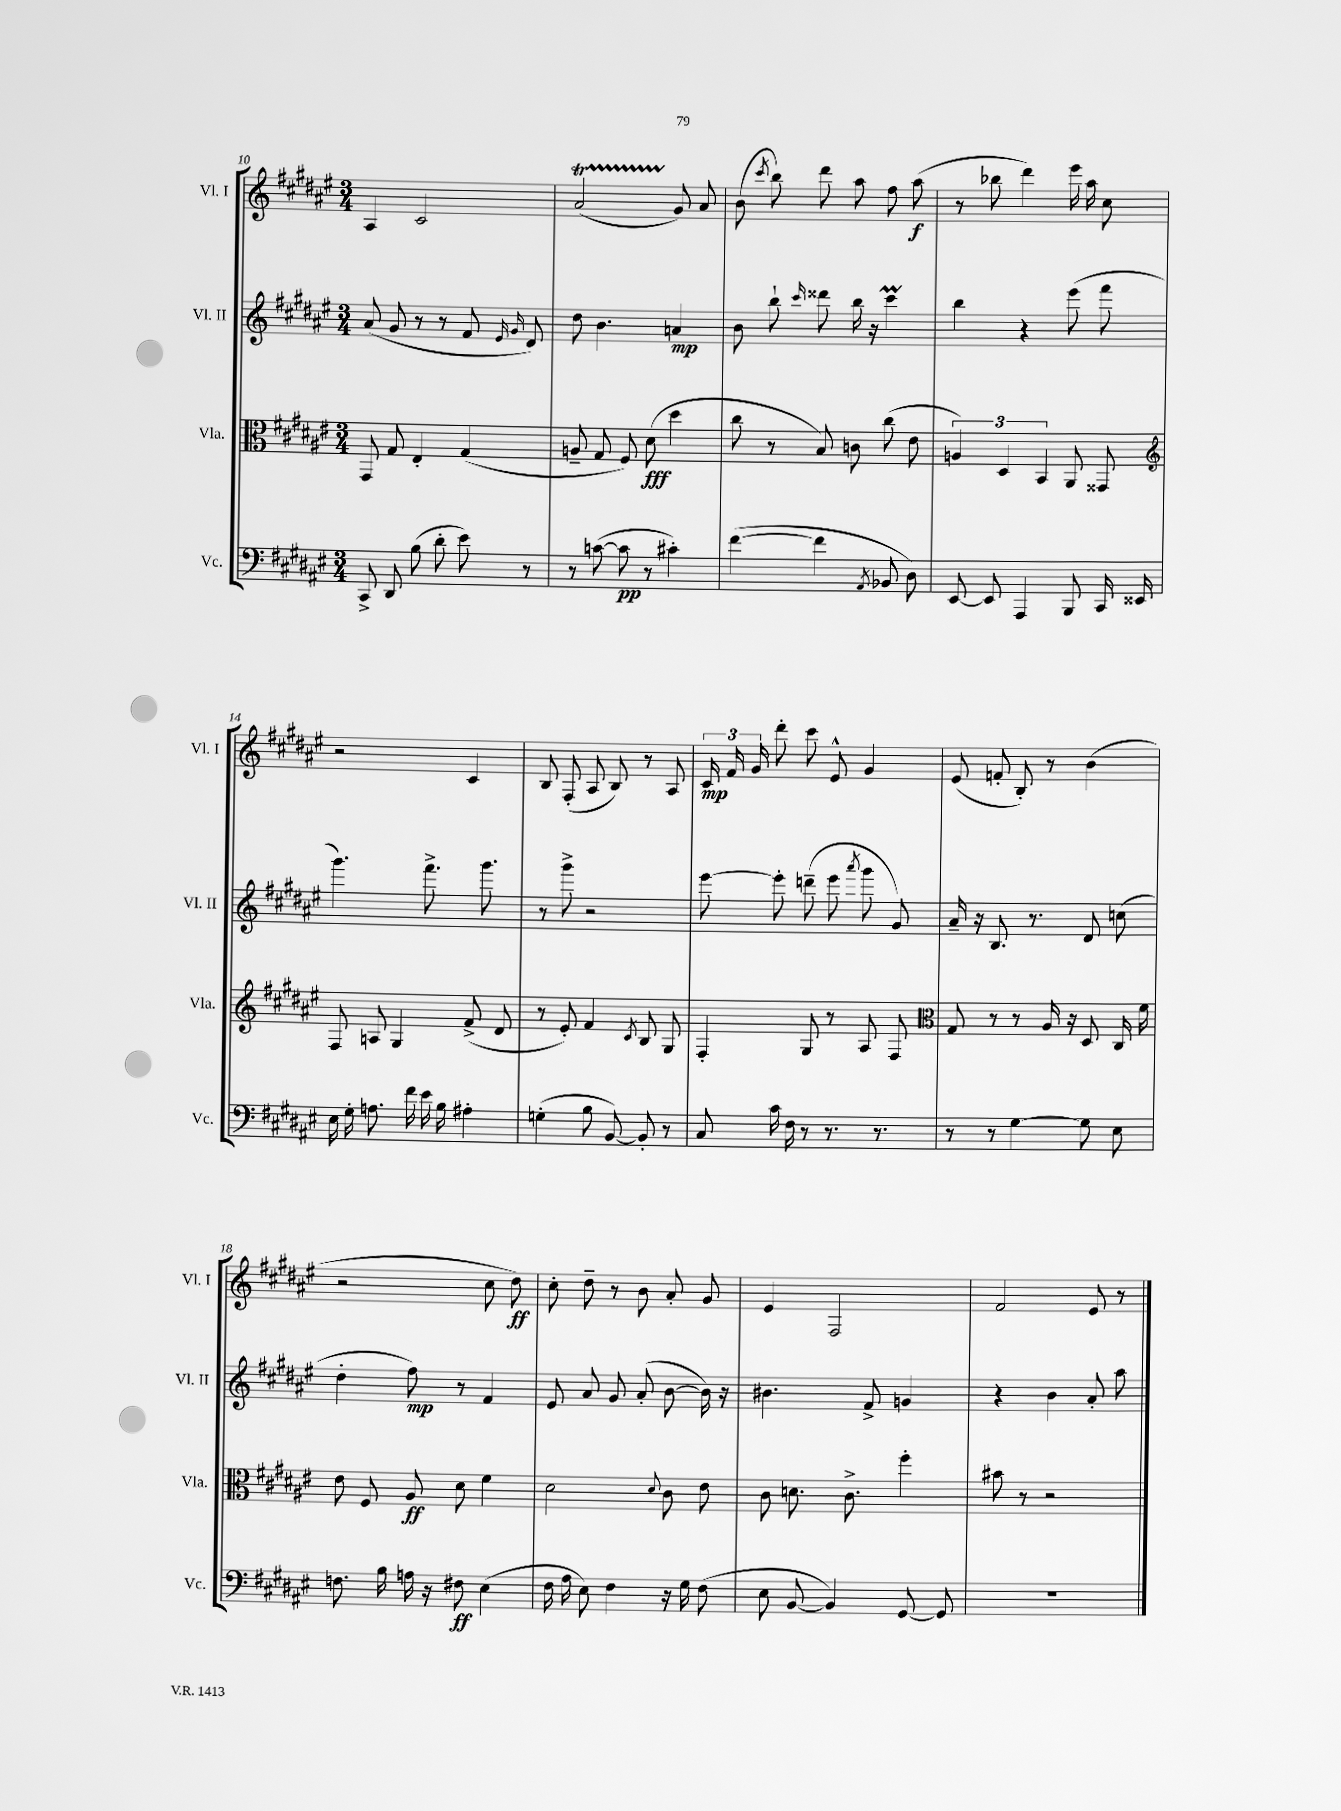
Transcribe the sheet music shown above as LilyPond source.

<<
\new StaffGroup <<
\new Staff = "s0" \with { instrumentName = "Vl. I" shortInstrumentName = "Vl. I" } {
    \clef treble \key fis \major \numericTimeSignature \time 3/4
    \autoBeamOff ais4 cis'2 |
    ais'2\startTrillSpan( gis'8\stopTrillSpan) ais'8 |
    b'8( \acciaccatura { cis'''8 } b''8) dis'''8 ais''8 fis''8 ais''8\f( |
    r8 bes''8 dis'''4) eis'''16 ais''16 cis''8 |
    r2 cis'4 |
    b8 fis8-.( ais8 b8) r8 ais8 |
    \tuplet 3/2 { cis'16\mp fis'16 gis'16 } dis'''8-. cis'''8 eis'8-^ gis'4 |
    eis'8( f'8-. b8-.) r8 b'4( |
    r2 cis''8 dis''8\ff) |
    cis''8-. dis''8-- r8 b'8 ais'8-. gis'8 |
    eis'4 fis2 |
    fis'2 eis'8 r8 \bar "|." |
}
\new Staff = "s1" \with { instrumentName = "Vl. II" shortInstrumentName = "Vl. II" } {
    \clef treble \key fis \major \numericTimeSignature \time 3/4
    \autoBeamOff ais'8( gis'8 r8 r8 fis'8 \grace { eis'16 gis'16 } dis'8) |
    dis''8 b'4. a'4\mp |
    b'8 b''8-! \grace { cis'''16 } disis'''8 b''16 r16 cis'''4\prall |
    b''4 r4 eis'''8( fis'''8 |
    gis'''4.) fis'''8.-> gis'''8. |
    r8 gis'''8-> r2 |
    eis'''8~ eis'''8-. d'''8--( eis'''8 \acciaccatura { ais'''8 } gis'''8 gis'8) |
    ais'16-- r16 b8. r8. dis'8 c''8( |
    dis''4-. fis''8\mp) r8 fis'4 |
    eis'8 ais'8 gis'8 ais'8-.( b'8~ b'16) r16 |
    bis'4. fis'8-> g'4 |
    r4 b'4 ais'8-. ais''8 \bar "|." |
}
\new Staff = "s2" \with { instrumentName = "Vla." shortInstrumentName = "Vla." } {
    \clef alto \key fis \major \numericTimeSignature \time 3/4
    \autoBeamOff gis,8 gis8 eis4-. gis4( |
    a8-- gis8 fis8) dis'8\fff( dis''4 |
    cis''8 r8 b8) c'8 cis''8( eis'8 |
    \tuplet 3/2 { a4) dis4 b,4 } ais,8 gisis,8 |
    \clef treble fis8 a8 gis4 fis'8->( dis'8 |
    r8 eis'8-.) fis'4 \acciaccatura { cis'8 } b8 gis8 |
    fis4-. gis8 r8 ais8 fis8 |
    \clef alto gis8 r8 r8 ais16 r16 dis8 cis16 fis'16 |
    eis'8 fis8 ais8\ff dis'8 fis'4 |
    dis'2 \appoggiatura { dis'8 } cis'8 eis'8 |
    cis'8 d'8. cis'8.-> fis''4-. |
    bis'8 r8 r2 \bar "|." |
}
\new Staff = "s3" \with { instrumentName = "Vc." shortInstrumentName = "Vc." } {
    \clef bass \key fis \major \numericTimeSignature \time 3/4
    \autoBeamOff cis,8-> dis,8 b8( dis'8-. eis'8) r8 |
    r8 c'8~( c'8\pp r8 cis'4-.) |
    fis'4~( fis'4 \acciaccatura { ais,8 } bes,8 dis8) |
    eis,8~ eis,8 ais,,4 b,,8 cis,16 eisis,16 |
    eis16 gis16-. a8. fis'16 eis'16 b16 ais4-. |
    g4-.( b8 b,8~) b,8-. r8 |
    cis8 cis'16 fis16 r8 r8. r8. |
    r8 r8 gis4~ gis8 eis8 |
    f8. b16 a16 r16 fis8\ff eis4( |
    fis16 ais16 eis8) fis4 r16 gis16 fis8( |
    eis8 b,8~ b,4) gis,8~ gis,8 |
    R2. \bar "|." |
}
>>
>>
\layout { \context { \Score currentBarNumber = #10 } }
